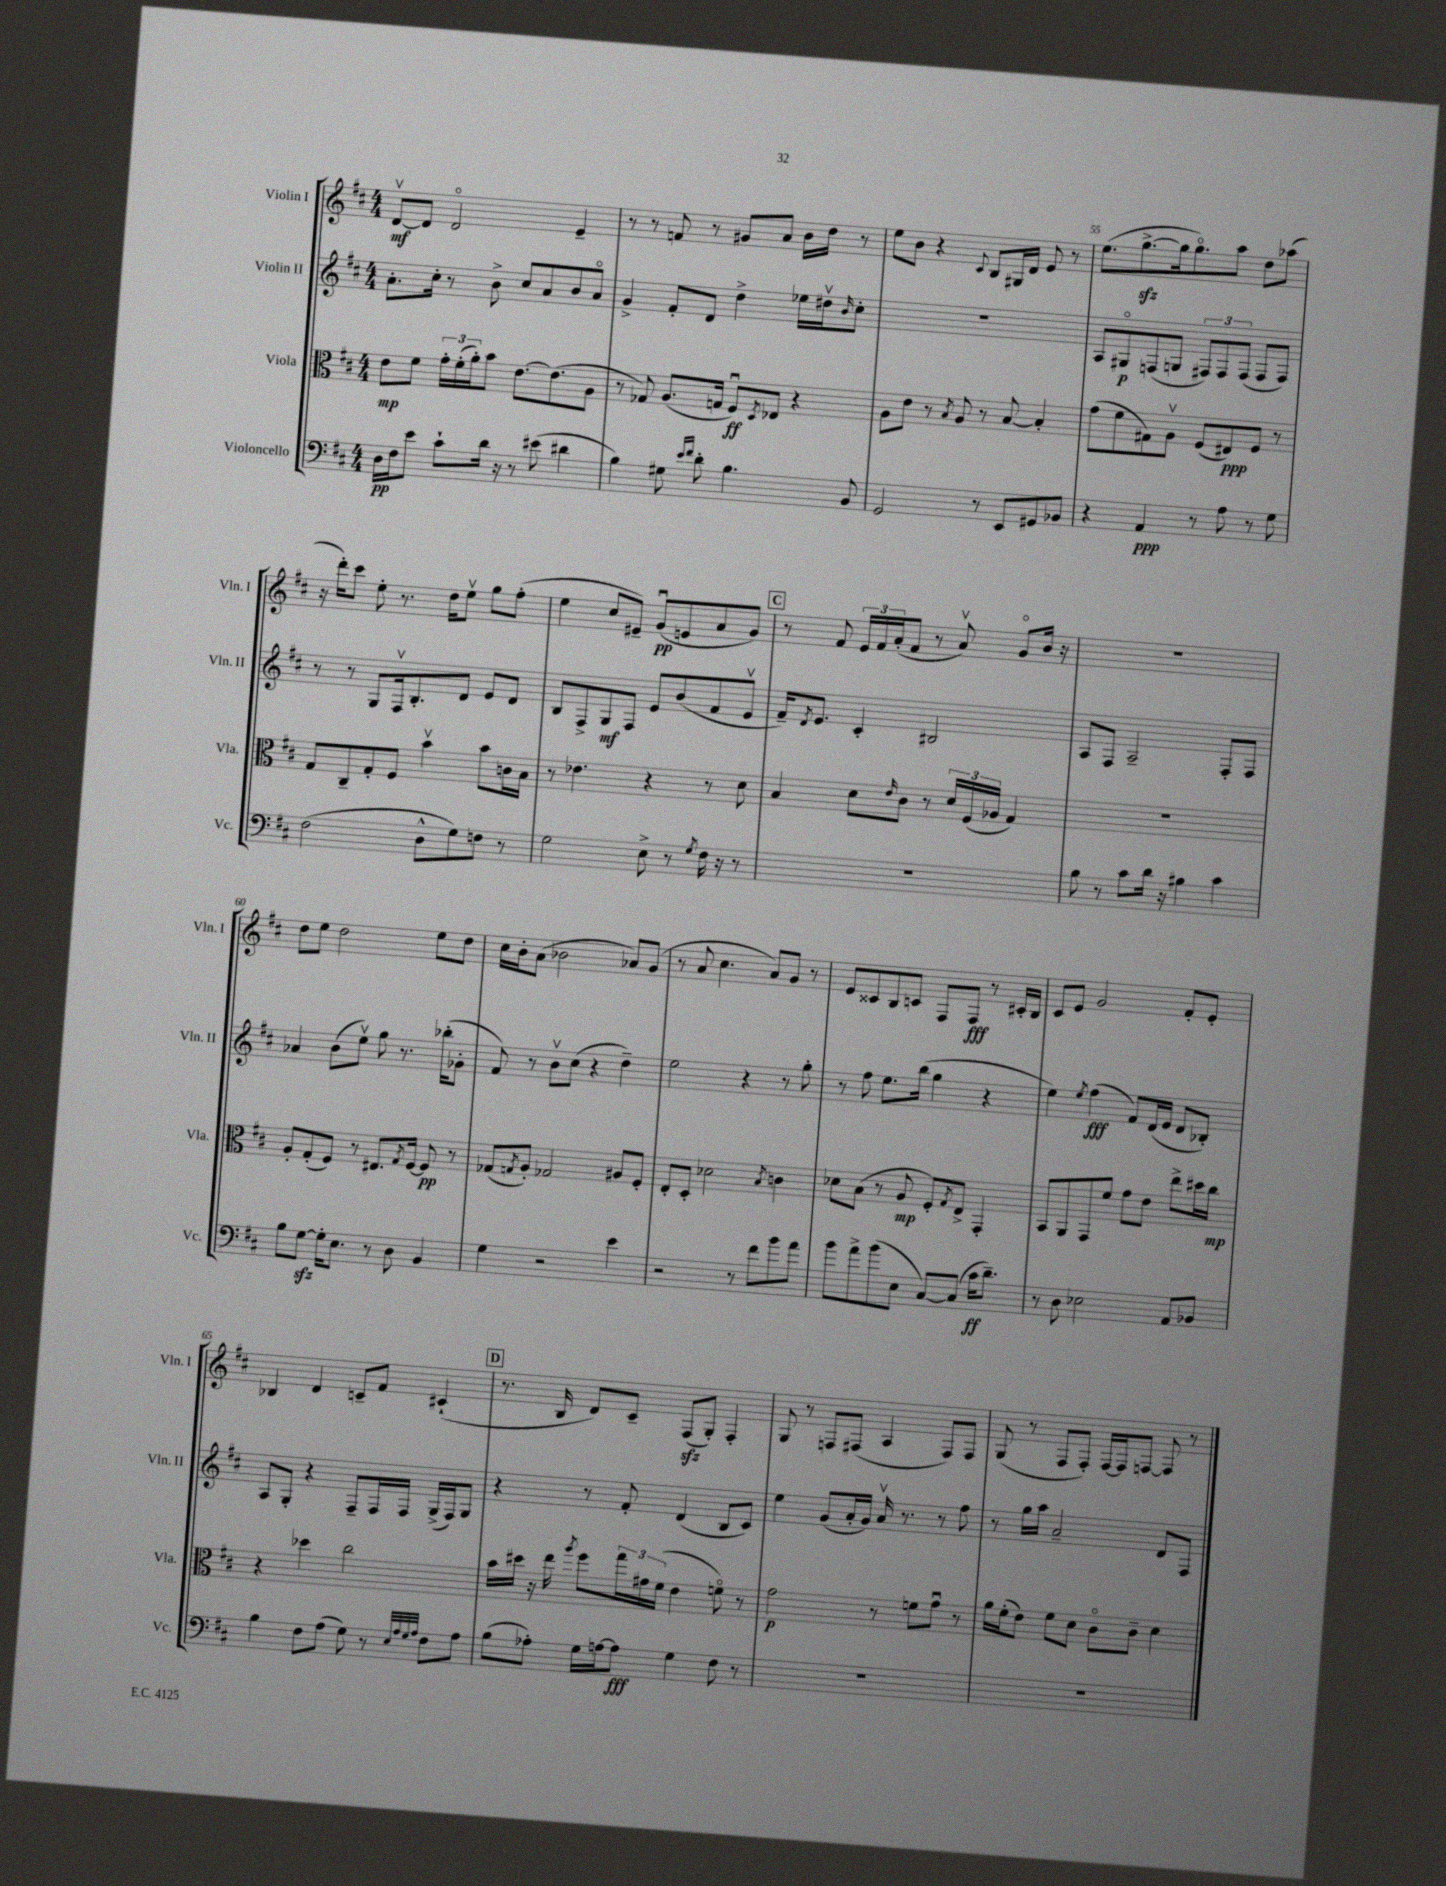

**kern	**kern	**kern	**kern
*staff4	*staff3	*staff2	*staff1
*clefF4	*clefC3	*clefG2	*clefG2
*k[f#c#]	*k[f#c#]	*k[f#c#]	*k[f#c#]
*M4/4	*M4/4	*M4/4	*M4/4
16D\LL	8e\L	8.a'\L	[8dv/L
16F#\J	.	.	.
8e\J	8f#\J	.	8d/]J
.	.	16cc#'\Jk	.
8c#`\L	24g'\LL	8r	2do/
.	(24f#'\	.	.
.	24a'\J)	.	.
16d\Jk	8b\J	8b^\	.
16r	.	.	.
8r	[8.e\L	8cc#/L	.
(8e#\	.	8a/	.
.	(8.e\]	.	.
4d#\	.	8b/	4e~/
.	8A\J	8ao/J	.
=	=	=	=
4B\)	8r	4g^/	8r
.	8G-/)	.	8r
8G#\	(8.A/L	8f#'/L	8f/
16qqe/LL	.	.	.
16qqf#/JJ	.	.	.
8d'\	.	8d/J	8r
.	16G/Jk	.	.
4.B\	8F#u/L)	4dd^\	8g#/L
.	8qD/	.	.
.	8E-/J	.	8a/J
.	4r	16ee-\LL	16b\LL
.	.	16dd#v\J	16dd\JJ
.	.	16qqb/	.
8BB/	.	8cc#'\J	8r
=	=	=	=
2GG/	8A\L	1r	8ee\L
.	8e\J	.	8b\J
.	8r	.	4r
.	8qB/	.	.
.	8A/	.	.
.	.	.	8qqc#/
8r	8r	.	8B/L
8EE/L	[8B/	.	16G#/L
.	.	.	16d/JJ
8GG#/	4B'/]	.	8e/
8BB-/J	.	.	8r
=	=	=	=
4r	(8g\L	8A/L	(8.ee\L
.	8f#\	8G#o/	.
.	.	.	[8.gg^\
4AA/	8G#\)	(8F/	.
.	8Av\J	8G/J	16gg\]k
.	.	.	8.ggo\)
8r	(8F#/L	12F#/L)	.
.	.	12F#/	.
8A\	8E#/)	.	8aa\J
.	.	(12F#/J	.
8r	8F#/J	8F#/L	8dd\L
8G\	8r	8F#/J)	(8aa-\J
=	=	=	=
(2F#\	8G/L	8r	16r
.	.	.	16ddd'\LK)
.	8C#~/	8r	8ccc#\J
.	8G'/	8G/L	8ee'\
.	8F#/J	16F#v/k	8.r
.	.	8.B'/	.
8D^^\L	4bv\	.	.
.	.	.	16dd\LK
8G\)	.	8d/J	8eev\J
8F\J	8b\L	8e/L	8gg\L
8r	16c\L	8d/J	(8ff#'\J
.	16B\JJ	.	.
=	=	=	=
2G\	8r	8B/L	4ee\
.	4.e-\	8F#^/	.
.	.	8G/	8cc#/L
.	.	8F#/J	8e#~/J)
8E^\	4r	8e/L	(8gu/L
8r	.	(8b/	8e/
8qG/	.	.	.
16F#\	8r	8f#/	8a/
16r	.	.	.
8r	8d\	8ev/J	8g/J)
=	=	=	=
1r	4B/	16f#~/LK)	8r
.	.	8qd/	.
.	.	8.e/J	.
.	.	.	8f#/
.	8d\L	4c#'/	24e/LL
.	.	.	24f#/
.	.	.	(24a'/J
.	16qqe/	.	.
.	8c#\J	.	8f#/J
.	8r	2B#/	8r
.	24d/LL	.	8av/)
.	(24F#/	.	.
.	24A-/JJ	.	.
.	4G/)	.	8go/L
.	.	.	16b/Jk
.	.	.	16r
=	=	=	=
8B\	1r	8A/L	1r
8r	.	8F#/J	.
8c#\L	.	2A~/	.
16d\Jk	.	.	.
16r	.	.	.
4B#\	.	.	.
4c#\	.	8F#'/L	.
.	.	8F#/J	.
=	=	=	=
8B\L	8A'/L	4a-/	8dd\L
[8G\J	(8G'/	.	8ee\J
16G'\]LK	8F#/J)	(8b\L	2dd\
8.E\J	.	.	.
.	8r	8eev\J)	.
8r	8.E#/L	8gg\	.
8D\	.	8.r	.
.	8qG/	.	.
.	[16F#/Jk	.	.
4BB/	8F#/]	.	8ee\L
.	.	(16bb-'\LK	.
.	8r	8g-'\J	8dd\J
=	=	=	=
4G\	(8G-/L	8f#/)	16cc#\LL
.	.	.	16b'\J
.	8qG/	.	.
.	8A'/J)	8r	(8a\J
2r	2G-/	8bv\L	2b-\
.	.	(8cc#\J	.
.	.	4r	.
4e\	8A#/L	4dd~\)	8a-/L)
.	8F#'/J	.	(8g/J
=	=	=	=
2r	8E'/L	2ee\	8r
.	8D'/J	.	8a/
.	2d-\	.	4.cc#\
8r	.	4r	.
8f#\L	.	.	8a/L)
.	8qB/	.	.
8b\	4c\	8r	8g/J
8a\J	.	8gg'\	8r
=	=	=	=
8b\L	8d-\L	8r	8e/L
8a^\	(8B\J	8ff#\	8c##/
(8b\	8r	8.ee\L	8B/
8E\J	8A/	.	8c/J
.	.	(16bb\Jk	.
[8C#/L)	8F#'/L)	4gg\	8F#/L
.	8qG/	.	.
(8C#/]J	8E^/J	.	8F#/J
16c#\LK	4GG'/	4r	8r
8.d~\J)	.	.	.
.	.	.	16c#'/LL
.	.	.	16B/JJ
=	=	=	=
8r	8BB/L	4ee\)	8c#/L
8D\	8AA/	.	8e/J
.	.	8qee/	.
2E-\	8GG/	(4ff#\	2g/
.	8f#/J	.	.
.	8g\L	8f#/L)	.
.	8e\J	(16d/L	.
.	.	16e/JJ	.
8AA/L	8ee^\L	8d/L	8f#'/L
8BB-/J	16dd#\L	8B-'/J)	8e'/J
.	16cc#\JJ	.	.
=	=	=	=
4B\	4r	8A/L	4B-/
.	.	8G'/J	.
8F#\L	4dd-\	4r	4d/
(8A\J	.	.	.
8G\)	2cc#\	8F#~/L	8c~/L
8r	.	16F#/L	8f#/J
.	.	16F#/JJ	.
32qqE/LLL	.	.	.
32qqA/	.	.	.
32qqG/	.	.	.
32qqA/JJJ	.	.	.
8F#\L	.	(16G^/LL	(4c#`/
.	.	16F#/J)	.
8A\J	.	8G/J	.
=	=	=	=
(8B\L	16b\LL	4r	8.r
.	16dd#\JJ	.	.
8A-'\J)	16r	.	.
.	16ee\	.	16B/
.	8qaa/	.	.
16G\LL	8ff#\L	8r	8d/L)
[16A\J	.	.	.
8A\]J	24gg\L	8f#'/	8c#~/J
.	24g#\	.	.
.	(24f#\JJ	.	.
4G\	4e\	(4d/	(8F#/L
.	.	.	8G'/J)
8F#\	8fo\)	8B/L	4F#'/
8r	8r	8c#/J)	.
=	=	=	=
1r	2g\	4ee\	8G/
.	.	.	8r
.	.	(8g/L	8F/L
.	.	16a'/L	(8F#/J
.	.	16g/JJ)	.
.	8r	16av/	4A/
.	.	8.r	.
.	8f\L	.	.
.	8gu\J	8r	8F#/L)
.	8r	8ff#\	8F#/J
=	=	=	=
1r	16a\LL	8r	(8G/
.	(16f#'\J	.	.
.	8e\J)	16gg\LL	8r
.	.	16aa\JJ	.
.	8f#\L	2a~/	8F#/L
.	8d\J	.	8F#'/J)
.	8c#o\L	.	[16F#/LL
.	.	.	16F#/]J
.	8c#~\J	.	[8F/J
.	4d\	8d/L	8F/]
.	.	8F#/J	8r
==	==	==	==
*-	*-	*-	*-
